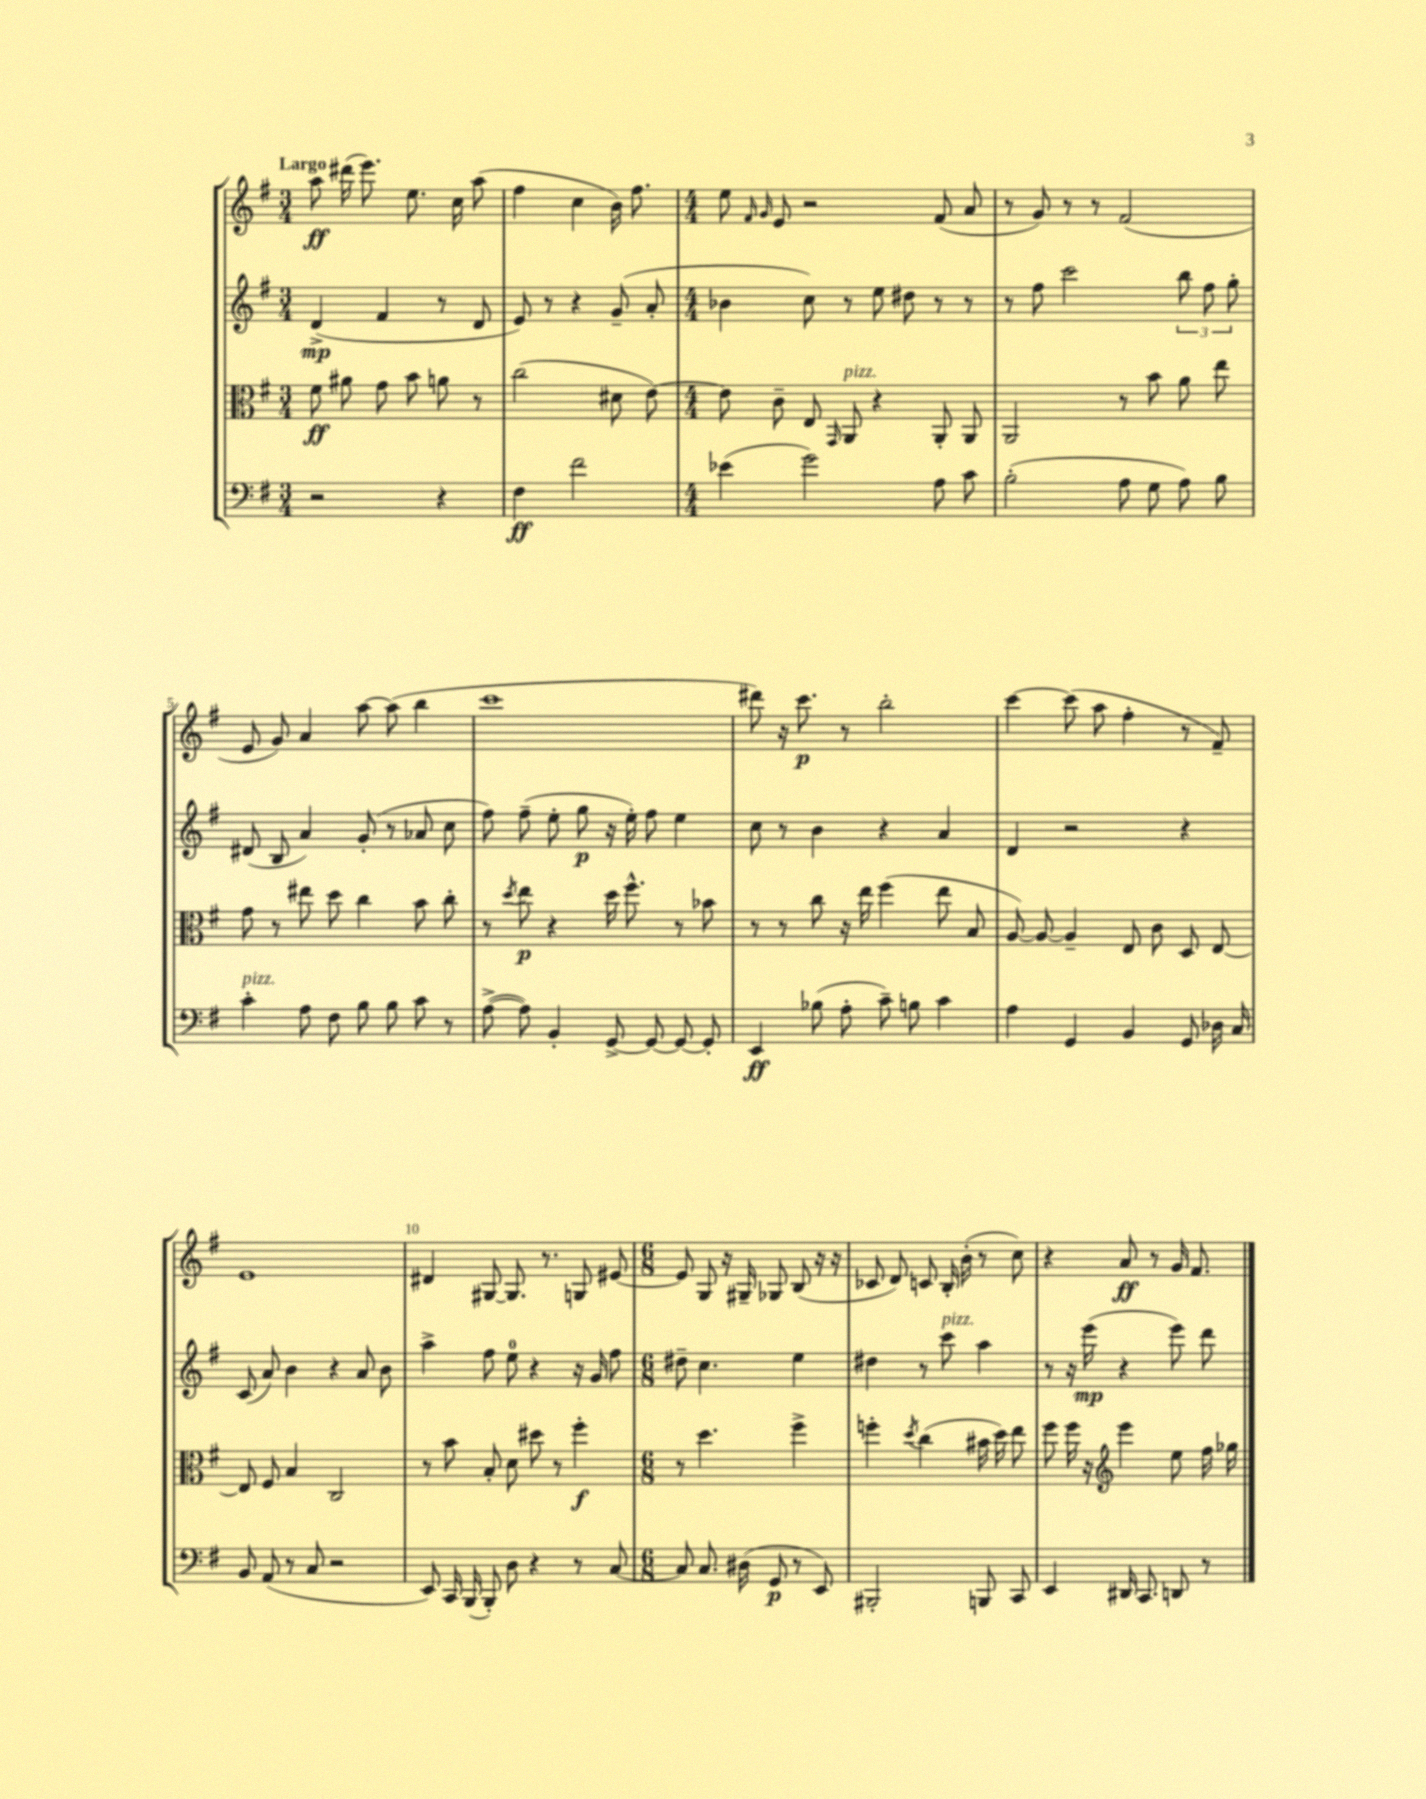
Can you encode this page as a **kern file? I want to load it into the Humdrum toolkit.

**kern	**dynam	**kern	**dynam	**kern	**dynam	**kern	**dynam
*part4	*part4	*part3	*part3	*part2	*part2	*part1	*part1
*staff4	*staff4	*staff3	*staff3	*staff2	*staff2	*staff1	*staff1
*clefF4	*	*clefC3	*	*clefG2	*	*clefG2	*
*k[f#]	*	*k[f#]	*	*k[f#]	*	*k[f#]	*
*M3/4	*	*M3/4	*	*M3/4	*	*M3/4	*
=1	=1	=1	=1	=1	=1	=1	=1
!	!	!	!	!	!	!LO:TX:a:B:t=Largo	!
2r	.	8f#\	ff	(4d^/	mp	8aa\	ff
.	.	8a#X\	.	.	.	(16ddd#X\	.
.	.	.	.	.	.	8.eee\)	.
.	.	8g\	.	4f#/	.	.	.
.	.	8b\	.	.	.	8.ee\	.
4r	.	8an\	.	8r	.	.	.
.	.	.	.	.	.	16cc\	.
.	.	8r	.	8d/	.	(8aa\	.
=2	=2	=2	=2	=2	=2	=2	=2
4F#\	ff	(2cc\	.	8e/)	.	4ff#\	.
.	.	.	.	8r	.	.	.
2f#\	.	.	.	4r	.	4cc\	.
.	.	8d#X\	.	(8g~/	.	16b\)	.
.	.	.	.	.	.	8.ff#\	.
.	.	[8e\)	.	8a'/	.	.	.
=3	=3	=3	=3	=3	=3	=3	=3
*M4/4	*	*M4/4	*	*M4/4	*	*M4/4	*
(4e-X\	.	8e\]	.	4b-X\	.	8ee\	.
.	.	.	.	.	.	16qqf#/	.
.	.	.	.	.	.	16qqg/	.
.	.	8c~\	.	.	.	8e/	.
2g\)	.	8E/	.	8cc\)	.	2r	.
.	.	16qqGG/	.	.	.	.	.
!	!	!LO:TX:a:i:t=pizz.	!	!	!	!	!
.	.	8AA/	.	8r	.	.	.
.	.	4r	.	8ee\	.	.	.
.	.	.	.	8dd#X\	.	.	.
8A\	.	8AA'/	.	8r	.	(8f#/	.
8c\	.	8AA/	.	8r	.	8a/	.
=4	=4	=4	=4	=4	=4	=4	=4
(2B'\	.	2AA/	.	8r	.	8r	.
.	.	.	.	8ff#\	.	8g/)	.
.	.	.	.	2ccc\	.	8r	.
.	.	.	.	.	.	8r	.
8A\	.	8r	.	.	.	(2f#/	.
8G\	.	8b\	.	.	.	.	.
8A\)	.	8a\	.	12bb\	.	.	.
.	.	.	.	12ff#\	.	.	.
8B\	.	8ee\	.	.	.	.	.
.	.	.	.	12gg'\	.	.	.
!!LO:LB:g=z
=5	=5	=5	=5	=5	=5	=5	=5
!LO:TX:a:i:t=pizz.	!	!	!	!	!	!	!
4c'\	.	8g\	.	(8d#X/	.	8e/	.
.	.	8r	.	8B/	.	8g/)	.
8A\	.	8ee#X\	.	4a/)	.	4a/	.
8F#\	.	8dd\	.	.	.	.	.
8B\	.	4cc\	.	(8g'/	.	[8aa\	.
8B\	.	.	.	8r	.	(8aa\]	.
8c\	.	8b\	.	8a-X/	.	4bb\	.
8r	.	8cc'\	.	8cc\	.	.	.
=6	=6	=6	=6	=6	=6	=6	=6
([8A^\	.	8r	.	8ff#\)	.	1ccc	.
.	.	8qdd/	.	.	.	.	.
8A\])	.	8ee\	p	(8ff#~\	.	.	.
4BB'/	.	4r	.	8ee'\	.	.	.
.	.	.	.	8gg\	p	.	.
[8GG^/	.	16dd\	.	16r	.	.	.
.	.	8.ff#^^\	.	16ee'\)	.	.	.
8GG/_	.	.	.	8ff#\	.	.	.
8GG/_	.	8r	.	4ee\	.	.	.
8GG'/]	.	8b-X\	.	.	.	.	.
=7	=7	=7	=7	=7	=7	=7	=7
4EE/	ff	8r	.	8cc\	.	8ddd#X\)	.
.	.	8r	.	8r	.	16r	.
.	.	.	.	.	.	8.ccc\	p
(8B-X\	.	8cc\	.	4b\	.	.	.
8A'\	.	16r	.	.	.	8r	.
.	.	16ee\	.	.	.	.	.
8c~\)	.	(4ff#\	.	4r	.	2bb'\	.
8Bn\	.	.	.	.	.	.	.
4c\	.	8ee\	.	4a/	.	.	.
.	.	8B/	.	.	.	.	.
=8	=8	=8	=8	=8	=8	=8	=8
4A\	.	[8A/)	.	4d/	.	[4ccc\	.
.	.	8A/_	.	.	.	.	.
4GG/	.	4A~/]	.	2r	.	(8ccc\]	.
.	.	.	.	.	.	8aa\	.
4BB/	.	8E/	.	.	.	4ff#'\	.
.	.	8c\	.	.	.	.	.
8GG/	.	8D/	.	4r	.	8r	.
16D-X\	.	[8E/	.	.	.	8f#~/)	.
16C/	.	.	.	.	.	.	.
!!LO:LB:g=z
=9	=9	=9	=9	=9	=9	=9	=9
8BB/	.	8E/]	.	(8c/	.	1e	.
(8AA/	.	8F#/	.	8a/)	.	.	.
8r	.	4B/	.	4b\	.	.	.
8C/	.	.	.	.	.	.	.
2r	.	2C/	.	4r	.	.	.
.	.	.	.	8a/	.	.	.
.	.	.	.	8b\	.	.	.
=10	=10	=10	=10	=10	=10	=10	=10
8EE/)	.	8r	.	4aa^\	.	4d#X/	.
16CC/	.	8b\	.	.	.	.	.
(16BBB/	.	.	.	.	.	.	.
8BBB'/)	.	8B'/	.	8ff#\	.	[8G#X/	.
8D\	.	8d\	.	8ee\	.	8.G#/]	.
4r	.	8dd#X\	.	4r	.	.	.
.	.	.	.	.	.	8.r	.
.	.	8r	.	.	.	.	.
8r	.	4ff#'\	f	16r	.	8Gn/	.
.	.	.	.	16g/	.	.	.
[8C/	.	.	.	8ff#\	.	[8e#X/	.
=11	=11	=11	=11	=11	=11	=11	=11
*M6/8	*	*M6/8	*	*M6/8	*	*M6/8	*
8C/]	.	8r	.	8dd#X~\	.	8e#/]	.
8.C/	.	4.dd\	.	4.cc\	.	8G/	.
.	.	.	.	.	.	16r	.
(16D#X\	.	.	.	.	.	16G#X~/	.
8GG/	p	.	.	.	.	8G-X/	.
8r	.	4ff#^\	.	4ee\	.	(8B/	.
8EE/)	.	.	.	.	.	16r	.
.	.	.	.	.	.	16r	.
=12	=12	=12	=12	=12	=12	=12	=12
2BBB#X'/	.	4ffn'\	.	4dd#X\	.	8c-X/	.
.	.	.	.	.	.	8d/)	.
.	.	8qdd/	.	.	.	.	.
.	.	(4cc\	.	8r	.	8cn/	.
!	!	!	!	!LO:TX:a:i:t=pizz.	!	!	!
.	.	.	.	8ccc\	.	16B'/	.
.	.	.	.	.	.	(16b'\	.
8BBBn/	.	16b#X\	.	4aa\	.	8r	.
.	.	16dd\)	.	.	.	.	.
8CC/	.	8ee\	.	.	.	8cc\)	.
=13	=13	=13	=13	=13	=13	=13	=13
4EE/	.	8ff#\	.	8r	.	4r	.
.	.	16ff#\	.	16r	.	.	.
.	.	16r	.	(16eee\	mp	.	.
*	*	*clefG2	*	*	*	*	*
16DD#X/	.	4eee\	.	4r	.	8a/	ff
8.CC/	.	.	.	.	.	.	.
.	.	.	.	.	.	8r	.
8DDn/	.	8ee\	.	8eee\)	.	16g/	.
.	.	.	.	.	.	8.f#/	.
8r	.	16ff#\	.	8ddd\	.	.	.
.	.	16gg-X\	.	.	.	.	.
==	==	==	==	==	==	==	==
*-	*-	*-	*-	*-	*-	*-	*-
